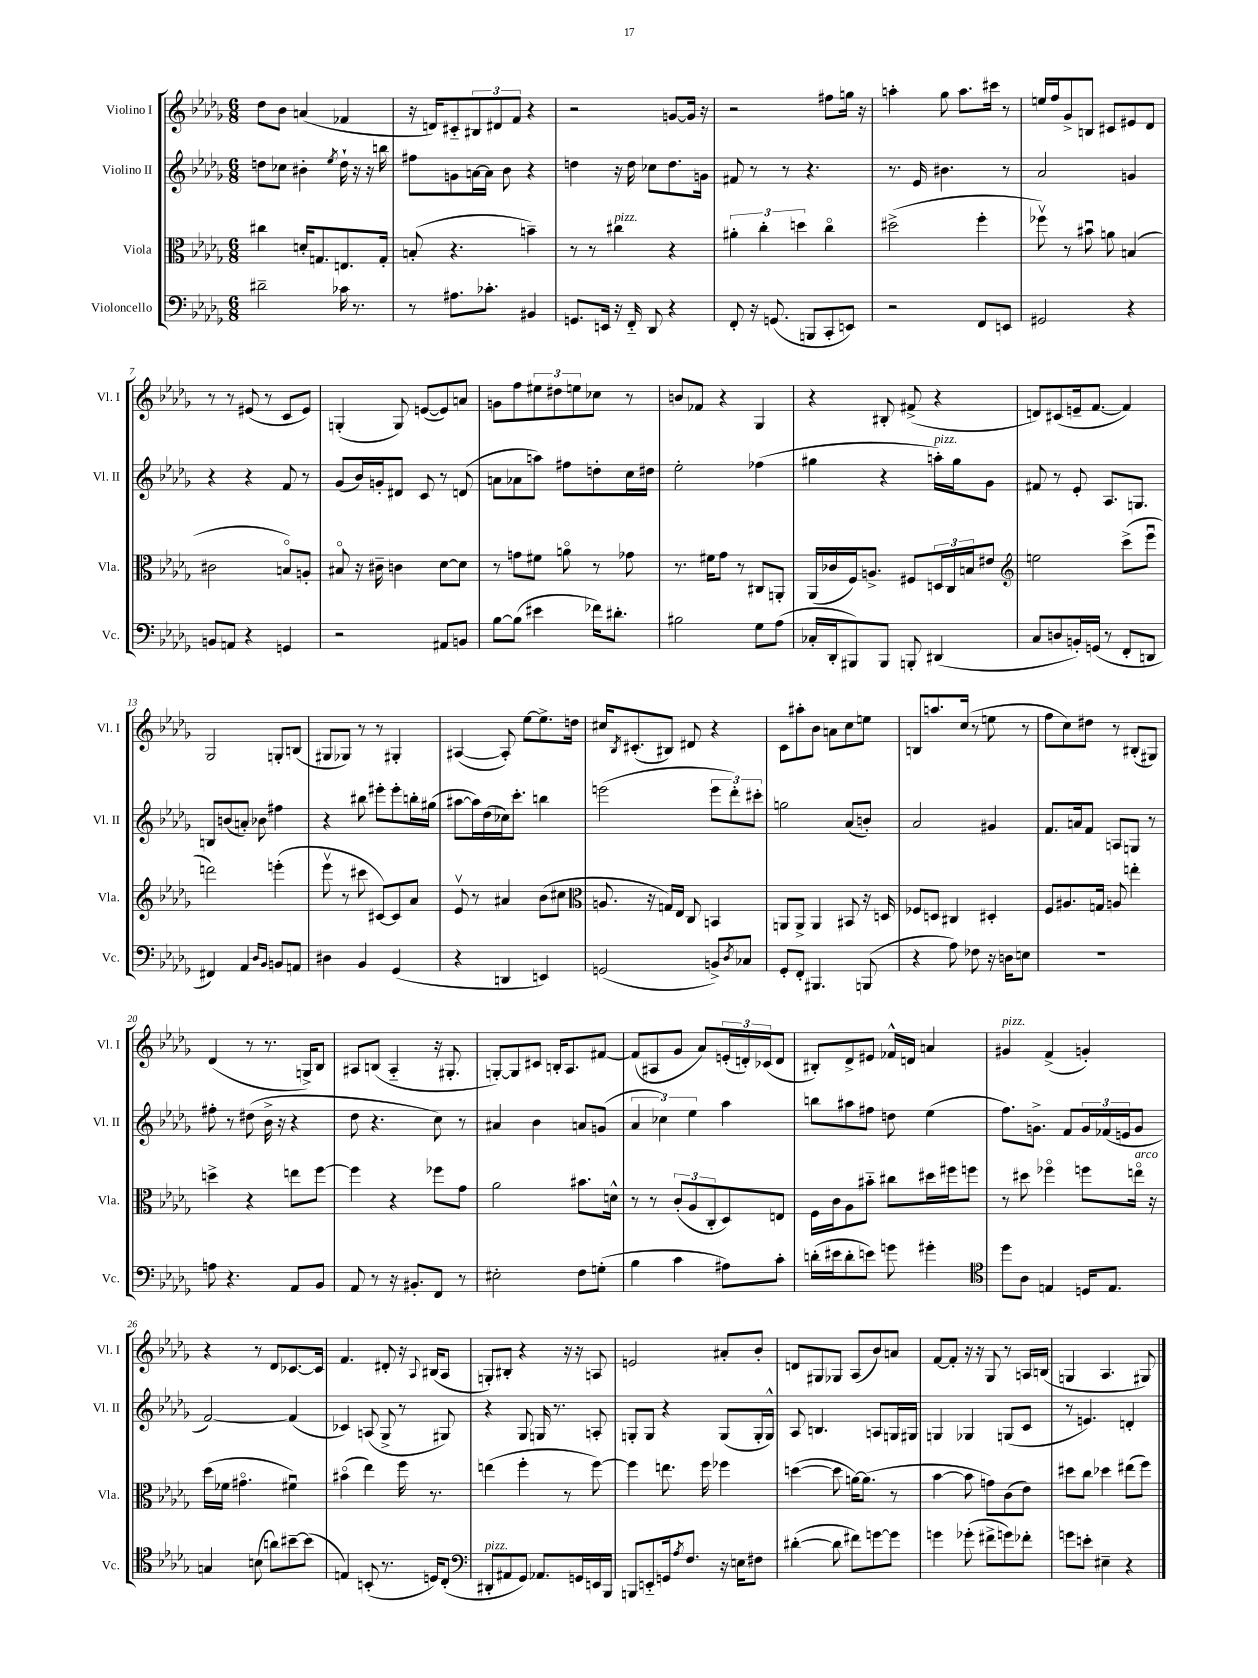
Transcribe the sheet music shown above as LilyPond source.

<<
\new StaffGroup <<
\new Staff = "s0" \with { instrumentName = "Violino I" shortInstrumentName = "Vl. I" } {
    \clef treble \key des \major \numericTimeSignature \time 6/8
    des''8 bes'8 a'4( fes'4 |
    r16 d'16) cis'8-_ \tuplet 3/2 { bis8 dis'8 f'8 } r4 |
    r2 g'8~ g'16 r16 |
    r2 fis''8 g''16 r16 |
    a''4-. ges''8 a''8. cis'''16 r8 |
    e''16 f''16 ges'8-> b8 cis'8 eis'8 des'8 |
    r8 r8 eis'8( r8 c'8 eis'8) |
    g4-.( g8) e'8~( e'8) a'8 |
    g'8 f''8 \tuplet 3/2 { eis''8 dis''8 e''8 } ces''8 r8 |
    b'8 fes'8 r4 ges4 |
    r4 bis8-. fis'8->( r4 |
    d'8) cis'8( e'16-- f'8.~ f'4) |
    ges2 g8-. b8( |
    gis8 ges8) r8 r8 gis4-. |
    ais4~( ais8-.) ees''8~ ees''8.-> d''16 |
    cis''16 \acciaccatura { bes8 } cis'8.-.( bis8) dis'8 r4 |
    c'8 ais''8-. bes'8 a'8 c''8 e''8 |
    b8 a''8. c''16( r8 e''8 r8 |
    f''8 c''8) dis''8 r8 bis8-.( gis8) |
    des'4( r8 r8. g16->) bes8 |
    ais8 b8( ais4-_ r16 gis8.-. |
    g8~-.) g8 cis'8 b16-. aes8. fis'8~ |
    fis'8( ais8 ges'8 aes'8) \tuplet 3/2 { e'16-.( d'16-.) ces'16( } d'8 |
    bis8-.) des'8-> eis'8 fes'16-^ d'16 a'4 |
    gis'4^\markup { \italic "pizz." } f'4->( g'4-.) |
    r4 r8 des'8 ces'8.~ ces'16 |
    f'4. dis'8-. r16 \appoggiatura { aes8 } bis16( aes8 |
    g8-.) bis8-. r4 r16 r16 a8 |
    e'2 ais'8-. bes'8-. |
    d'8 gis8 ges8 aes8( bes'8) a'8 |
    f'8~ f'8-. r16 r16 ges8 r8 a16 b16( |
    g4 aes4. gis8) \bar "|." |
}
\new Staff = "s1" \with { instrumentName = "Violino II" shortInstrumentName = "Vl. II" } {
    \clef treble \key des \major \numericTimeSignature \time 6/8
    d''8 ces''8 bis'4-. \acciaccatura { ees''8 } d''16-! r16 r16 b''16 |
    fis''8 g'8 a'16~ a'16 bes'8 r4 |
    d''4 r16 d''16 ces''8 d''8. g'16 |
    fis'8 r8 r8 r4. |
    r8. ees'16 bis'4. r8 |
    aes'2 g'4 |
    r4 r4 f'8 r8 |
    ges'8( bes'16) g'16-. dis'8 c'8 r8 d'8( |
    a'8 aes'8 a''8) fis''8 d''8-. c''16 dis''16 |
    ees''2-. fes''4( |
    gis''4 r4 a''16-.^\markup { \italic "pizz." }) gis''16 ges'8 |
    fis'8 r8 ees'8-. aes8. g8. |
    b8 b'8( a'8-.) bes'8 fis''4 |
    r4 bis''8 eis'''8-. eis'''8-. b''16-. gis''16( |
    ais''8~ ais''16) des''16( ces''16) c'''8.-. b''4 |
    e'''2( \tuplet 3/2 { e'''8 des'''8-.) cis'''8-. } |
    g''2 aes'8( b'8-.) |
    aes'2 gis'4 |
    f'8. a'16 f'8 a8 g8 r8 |
    fis''8-. r8 dis''8( bes'16-> r16 r4 |
    des''8 r4. c''8) r8 |
    ais'4 bes'4 a'8 g'8( |
    \tuplet 3/2 { aes'4 ces''4) ees''4 } aes''4 |
    b''8 ais''8 fis''8 d''8 ees''4( |
    f''8.) g'8.-> f'8 \tuplet 3/2 { g'16 fes'16( e'16 } g'8 |
    f'2~) f'4( |
    ces'4) a8( ges8-> r8 gis8) |
    r4 ges8 g16 r8. a8-. |
    g8-. g8 r4 g8( g16-. g16-^) |
    aes8 b4. a8 g16 gis16 |
    g4 ges4 g8( c'8 |
    r8 e'4.) d'4-. \bar "|." |
}
\new Staff = "s2" \with { instrumentName = "Viola" shortInstrumentName = "Vla." } {
    \clef alto \key des \major \numericTimeSignature \time 6/8
    cis''4 d'16-. g8. e8. g16-. |
    b8-.( r4. b'4--) |
    r8 r8 cis''4^\markup { \italic "pizz." } r4 |
    \tuplet 3/2 { ais'4-. c''4-. d''4 } c''4\flageolet |
    dis''2->( f''4-. |
    fes''8\upbow) r8 bis'8\downbow a'8 b4( |
    cis'2 b8\flageolet) a8-. |
    bis8\flageolet r16 cis'16-- c'4 des'8~ des'8 |
    r8 g'8 fis'8 a'8\flageolet r8 ges'8 |
    r8. fis'16 ges'8 r8 cis8 a,8-. |
    aes,16( ces'16 f16) a8.-> fis8 \tuplet 3/2 { d16 c16 b16 } eis'8 |
    \clef treble e''2 c'''8->( ees'''8\downbow |
    d'''2) e'''4-.( |
    ees'''8\upbow r8 cis'''8 cis'8~) cis'8 aes'8 |
    ees'8\upbow r8 ais'4 bes'8( cis''8 |
    \clef alto a8. r16 g16) ees16 c8 b,4 |
    a,8 a,8-> a,4 bis,8 r16 d16 |
    fes8 d8 cis4 dis4-. |
    f8 ais8. g16 a8 e''4-. |
    d''4-> r4 e''8 f''8~ |
    f''4 r4 fes''8 ges'8 |
    aes'2 bis'8. d'16-^ |
    r8 r8 \tuplet 3/2 { c'8-.( aes8 c8-. } des8) e8 |
    f16 c'16 aes8 bis'8-_ cis''8 dis''16 fis''16 f''8 |
    r8 dis''8 fes''4\flageolet f''8 e''16\flageolet^\markup { \italic "arco" } r16 |
    des''16( fes'16 gis'4.\flageolet fis'4\downbow) |
    bis'4\flageolet( ees''4) f''16 r8. |
    e''4( f''4-. r8 f''8~) |
    f''4 e''8. f''16 fes''4 |
    d''4~( d''8 a'16~) a'8.( r8 |
    bes'4~ bes'8 g'8) c'8( ees'8) |
    dis''8 c''8 des''4 eis''8( f''8) \bar "|." |
}
\new Staff = "s3" \with { instrumentName = "Violoncello" shortInstrumentName = "Vc." } {
    \clef bass \key des \major \numericTimeSignature \time 6/8
    dis'2-- ces'16 r8. |
    r8 ais8. ces'8.-. bis,4 |
    g,8. e,16 r16 f,16-_ des,8 r4 |
    f,8-. r16 g,8.( b,,8 c,8-. e,8) |
    r2 f,8 e,8 |
    gis,2 r4 |
    b,8 a,8 r4 g,4 |
    r2 ais,8 b,8 |
    bes8~ bes8( eis'4 fes'16) dis'8.-. |
    bis2 ges8 aes8( |
    ces16-. des,16-. bis,,8) bis,,8 b,,8-. dis,4( |
    c8 d8 b,16-.) g,16( r8 f,8-. d,8 |
    fis,4) aes,4 \grace { des16 bes,16 } b,8 a,8 |
    dis4 bes,4 ges,4( |
    r4 d,4 e,4) |
    g,2( b,8->) \acciaccatura { des8 } ces8 |
    ges,8-. f,8-. bis,,4. b,,8( |
    r4 aes8) fes8 r16 d16 e8 |
    R2. |
    a8 r4. aes,8 bes,8 |
    aes,8 r8 r16 bis,8.-. f,8 r8 |
    eis2-. f8 g8-.( |
    bes4 c'4 ais8) c'8-. |
    d'16-.( eis'16 d'8-. e'8) g'8 gis'4-. |
    \clef tenor des''8 aes8 e4 d16 e8. |
    g4 b8( a'8) bis'8~-- bis'8( |
    e4) b,8-.( r8. d16) c8-.( |
    \clef bass dis,8-.^\markup { \italic "pizz." } ais,8 ges,8) aes,8. g,16 e,16 bes,,16 |
    b,,8 e,8-_ g,16 \acciaccatura { aes8 } f8. r16 e16 fis8 |
    dis'4~-.( dis'8 fis'8) g'8~ g'8 |
    g'4 ges'8-.( fis'8-> g'8) fes'8-. |
    g'8 e'8-. eis4-- r4 \bar "|." |
}
>>
>>
